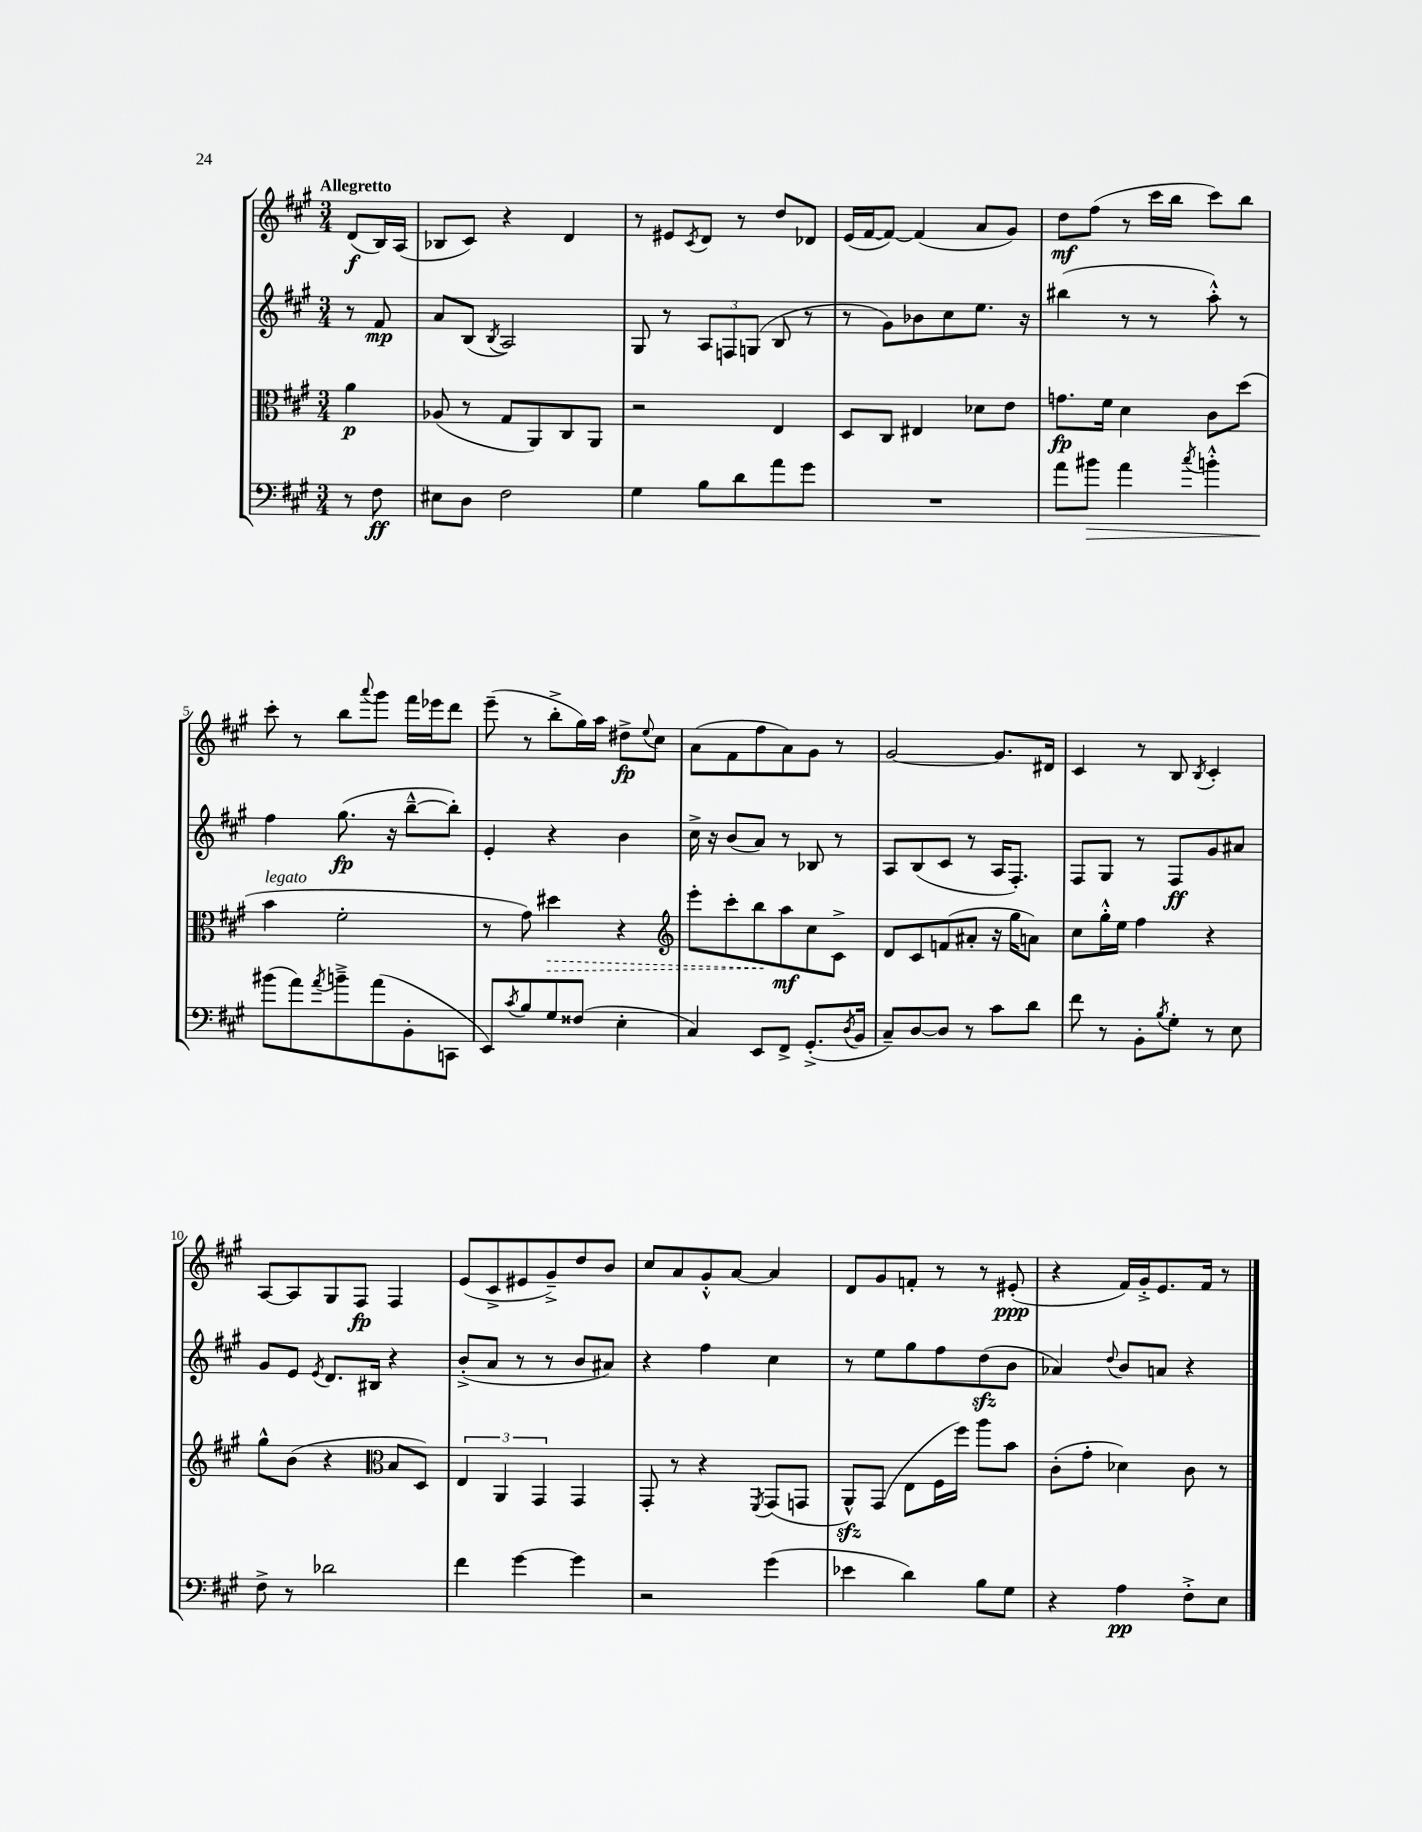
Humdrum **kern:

**kern	**kern	**kern	**kern
*staff4	*staff3	*staff2	*staff1
*clefF4	*clefC3	*clefG2	*clefG2
*k[f#c#g#]	*k[f#c#g#]	*k[f#c#g#]	*k[f#c#g#]
*M3/4	*M3/4	*M3/4	*M3/4
8r	4a	8r	(8d
8F#	.	8f#	16B)
.	.	.	(16A
=	=	=	=
8E#	(8A-	8a	8B-
8D	8r	(8B	8c#)
.	.	8qB	.
2F#	8G#	2A)	4r
.	8AA)	.	.
.	8C#	.	4d
.	8AA	.	.
=	=	=	=
4G#	2r	8G#	8r
.	.	8r	8e#
.	.	.	8qc#
8B	.	12A	8d
.	.	12F	.
8d	.	.	8r
.	.	(12G	.
8a	4E	8B	8dd
8g#	.	8r	8d-
=	=	=	=
2.r	8D	8r	(16e
.	.	.	[16f#
.	8C#	8g#)	8f#_)
.	4E#	8b-	(4f#]
.	.	8cc#	.
.	8d-	8.ee	8a
.	8e	.	8g#)
.	.	16r	.
=	=	=	=
8a	8.g	(4bb#	8dd
8b#	.	.	(8ff#
.	16f#	.	.
4a	4d	8r	8r
.	.	8r	16ccc#
.	.	.	16bb
8qcc#	.	.	.
4b'^^	8c#	8aa'^^)	8ccc#)
.	(8dd	8r	8bb
=	=	=	=
(8b#	4b	4ff#	8ccc#'
8a)	.	.	8r
8qa	.	.	.
8b~^	2f#'	(8.gg#	8bb
.	.	.	8qqaaa
(8a	.	.	8ggg#
.	.	16r	.
8BB'	.	[8bb~^^	16fff#
.	.	.	16eee-
8CC	.	8bb'])	8ddd
=	=	=	=
8EE)	8r	4e'	(8eee~
8qc#	.	.	.
8B	8g#)	.	8r
8G#	4dd#	4r	8bb'^
(8F##	.	.	16gg#)
.	.	.	16aa
4E'	4r	4b	8dd#^
.	.	.	8qqee
.	.	.	8cc#
=	=	=	=
*	*clefG2	*	*
4C#)	8eee'	16cc#^	(8a
.	.	16r	.
.	8ccc#'	(8b	8f#
8EE	8bb	8a)	8ff#
8FF#^	8aa	8r	8a)
(8.GG#'^	8cc#	8B-	8g#
.	8c#^	8r	8r
8qD	.	.	.
16BB	.	.	.
=	=	=	=
8C#~)	8d	8A	[2g#
[8D	8c#	(8B	.
8D]	(8f	8c#	.
8r	8a#'	8r	.
8c#	16r	16A	8.g#]
.	16gg#	8.F#')	.
8d	8a)	.	.
.	.	.	16d#
=	=	=	=
8f#	8cc#	8F#	4c#
8r	16gg#'^^	8G#	.
.	16ee	.	.
8BB'	4ff#	8r	8r
8qB	.	.	.
8G#'	.	8F#	8B
.	.	.	8qB
8r	4r	8g#	4c#'
8E	.	8a#	.
=	=	=	=
8F#^	8gg#^^	8g#	[8A
8r	(8b	8e	8A]
.	.	8qe	.
2d-	4r	8.d	8G#
.	.	.	8F#
.	.	16B#	.
*	*clefC3	*	*
.	8B	4r	4F#
.	8D)	.	.
=	=	=	=
4f#	6E	(8b'^	(8e
.	.	8a	8c#^
.	6AA	.	.
[4g#	.	8r	8e#
.	6GG#	.	.
.	.	8r	8g#~^)
4g#]	4GG#	8b	8dd
.	.	8a#)	8b
=	=	=	=
2r	8GG#'	4r	8cc#
.	8r	.	8a
.	4r	4ff#	8g#'^^
.	.	.	[8a
.	8qFF#	.	.
(4g#	(8GG#	4cc#	4a]
.	8GG	.	.
=	=	=	=
4e-	8AA^^)	8r	8d
.	(8GG#	8ee	8g#
4d)	8E	8gg#	8f'
.	16F#	8ff#	8r
.	16ff#)	.	.
8B	8aa	(8dd	8r
8G#	8b	8b	(8e#'
=	=	=	=
4r	(8c#'	4a-)	4r
.	8g#'	.	.
.	.	8qqdd	.
4A	4d-)	8b	16f#)
.	.	.	16g#'^
.	.	8a	8.e
8F#'^	8c#	4r	.
.	.	.	16f#
8E	8r	.	8r
==	==	==	==
*-	*-	*-	*-
